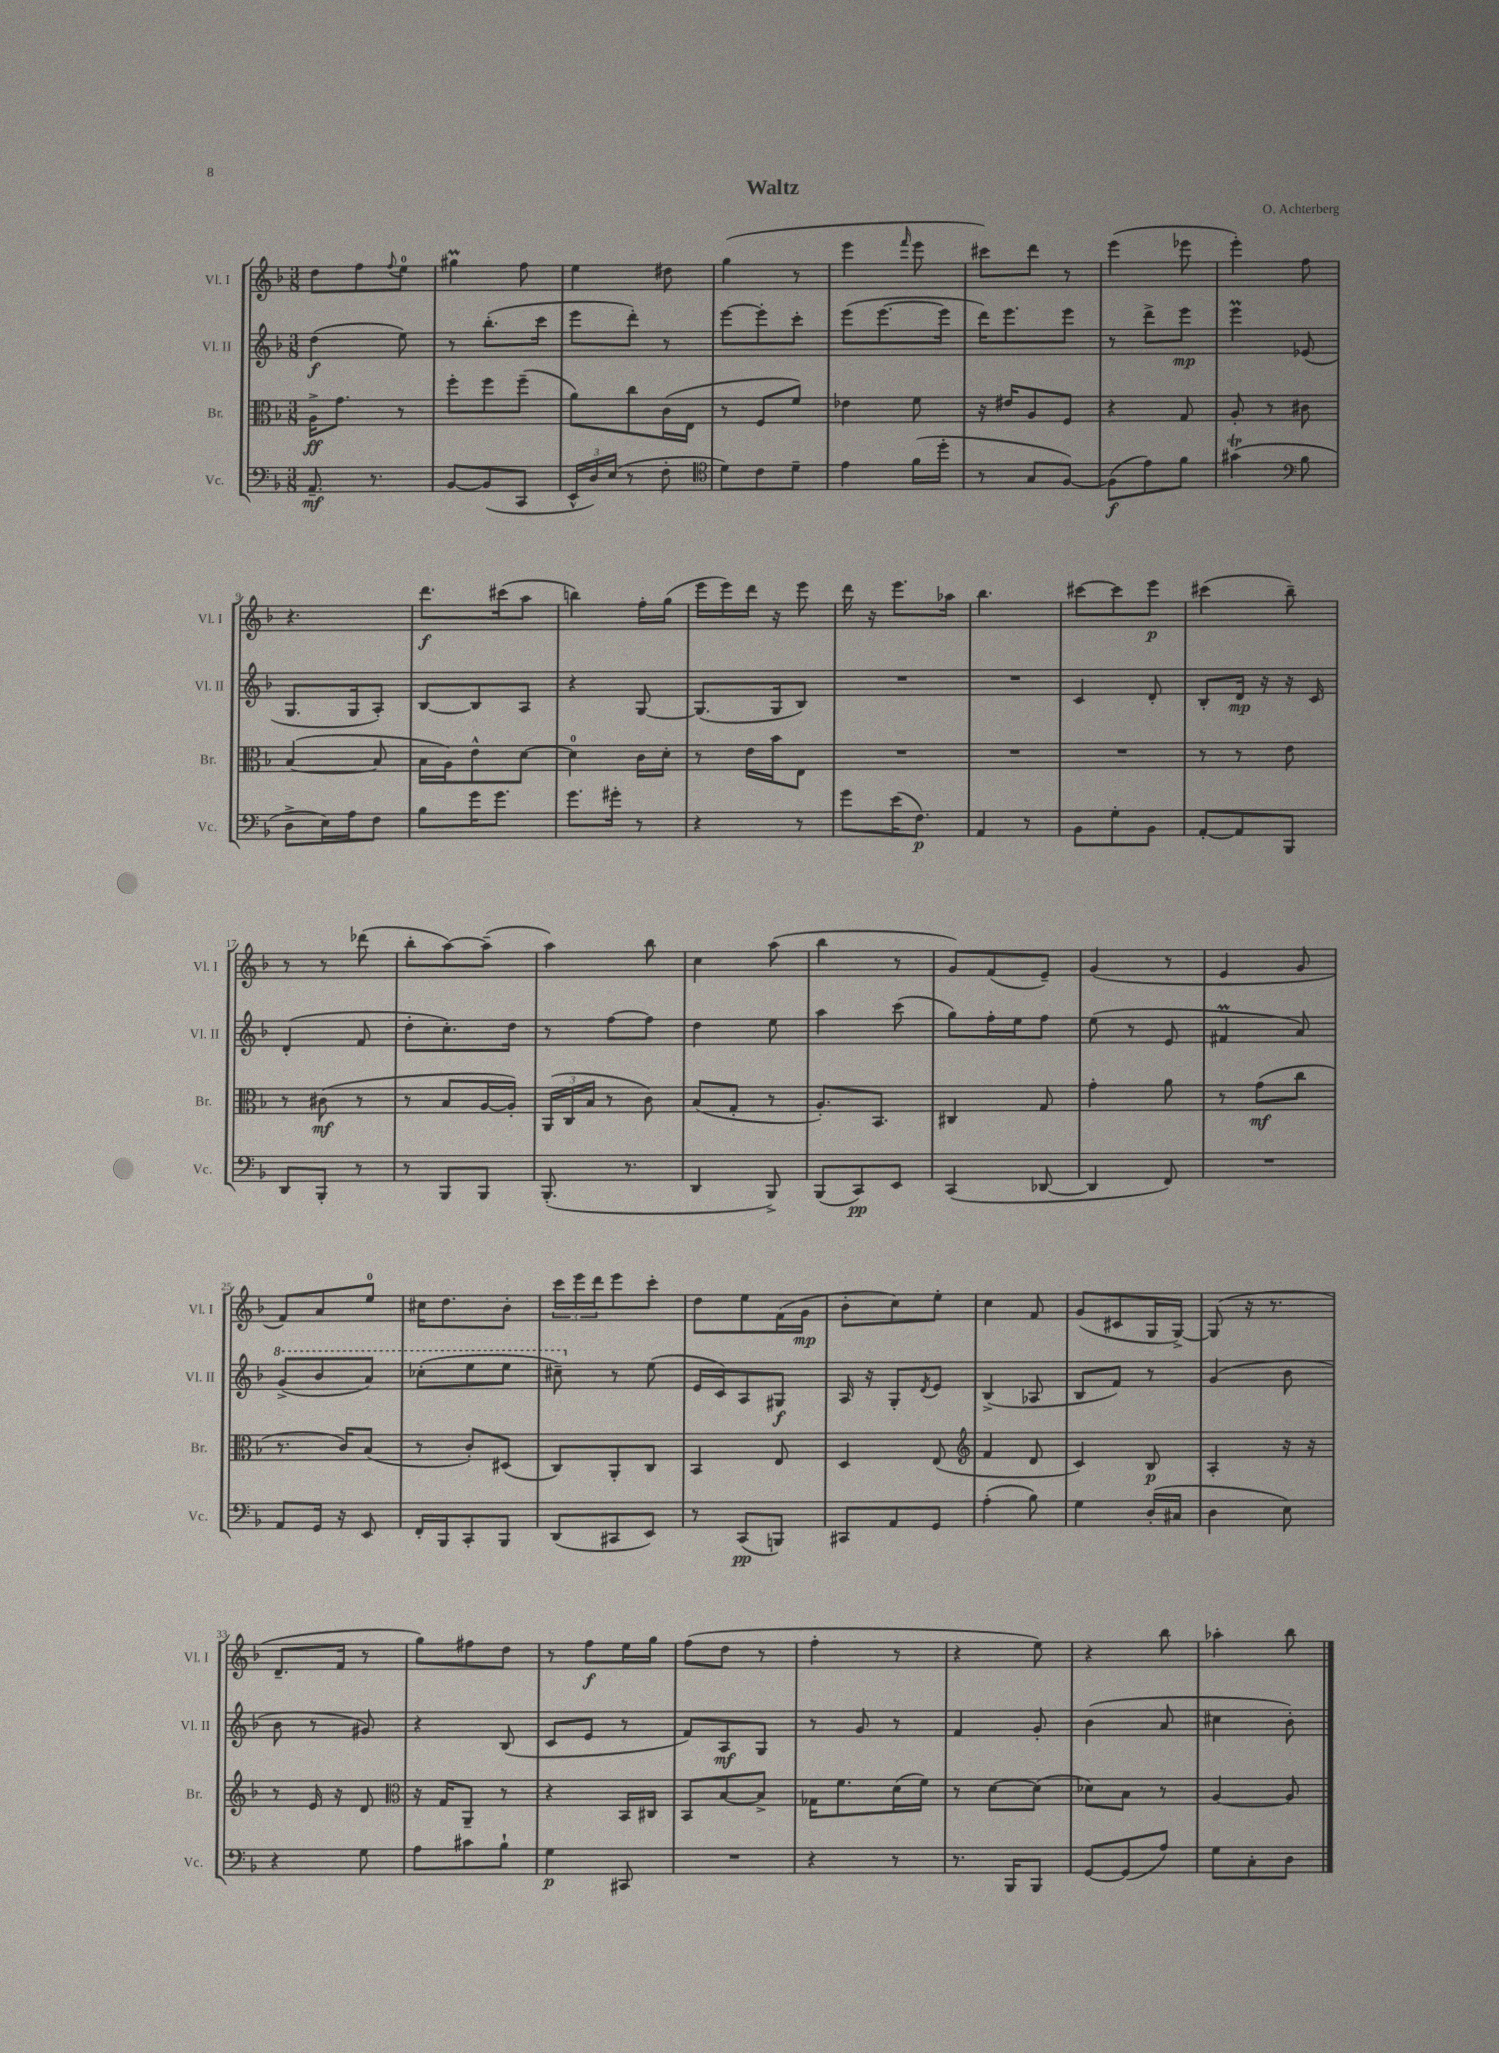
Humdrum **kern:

**kern	**kern	**kern	**kern
*staff4	*staff3	*staff2	*staff1
*clefF4	*clefC3	*clefG2	*clefG2
*k[b-]	*k[b-]	*k[b-]	*k[b-]
*M3/8	*M3/8	*M3/8	*M3/8
8.AA~	16A^	(4dd	8dd
.	8.g	.	.
.	.	.	8ff
8.r	.	.	.
.	.	.	8qqff
.	8r	8ee)	8ee
=	=	=	=
[8BB-	8ff'	8r	4gg#
(8BB-]	8ff	(8.bb-'	.
8CC	(8ff~	.	8ff
.	.	16ccc	.
=	=	=	=
24EE^^	8a)	8eee	4ee
24D)	.	.	.
(24E	.	.	.
8r	8cc	8ddd')	.
8F'	(16c	8r	8dd#
.	16E	.	.
=	=	=	=
*clefC4	*	*	*
8d)	8r	[8eee	(4gg
8c	8F	8eee']	.
8d~	8f)	8ccc'	8r
=	=	=	=
4e	4e-	(8eee	4eee
.	.	[8.eee	.
.	.	.	16qqfff
(16f	8f	.	8eee
16dd'	.	16eee]	.
=	=	=	=
8r	16r	16ddd)	8ccc#)
.	16e#	8.eee	.
8G	8A	.	8ddd
[8F)	8F	8eee	8r
=	=	=	=
(8F]	4r	8r	(4eee
8e)	.	8ddd^	.
8f	8G	8eee	8eee-
=	=	=	=
(4g#	8A'	4eee	4eee')
.	8r	.	.
*clefF4	*	*	*
8B-	8c#	(8e-	8ff
=	=	=	=
8D^	([4B-	8.G	4.r
16E)	.	.	.
16A	.	16G	.
8F	8B-]	8A')	.
=	=	=	=
8B-	16B-	[8B-	8.ddd
.	16A)	.	.
16g	8e^^	8B-]	.
8.g	.	.	(16ccc#
.	[8d	8A	8aa
=	=	=	=
8.g	4d]	4r	4bb)
16g#'	.	.	.
8r	16c	[8G	16ff'
.	16d'	.	(16gg
=	=	=	=
4r	8r	(8.G]	16eee
.	.	.	16eee)
.	16e	.	16ddd
.	16b-	16G	16r
8r	8E	8B-)	8eee
=	=	=	=
8g	4.r	4.r	16ddd
.	.	.	16r
(16e	.	.	8.eee
8.F)	.	.	.
.	.	.	16aa-
=	=	=	=
4AA	4.r	4.r	4.bb-
8r	.	.	.
=	=	=	=
8BB-	4.r	4c	[8ccc#
8G'	.	.	8ccc#]
8BB-	.	8d'	8eee
=	=	=	=
[8AA'	8r	8B-'	(4ccc#
8AA]	8r	16d	.
.	.	16r	.
8BBB-	8e	16r	8bb-~)
.	.	16c	.
=	=	=	=
8DD	8r	(4d'	8r
8BBB-'	(8c#	.	8r
8r	8r	8f	(8ddd-
=	=	=	=
8r	8r	8dd'	8bb-'
8BBB-	8B-	8.cc')	[8aa)
8BBB-	[16A	.	(8aa~]
.	16A'])	16dd	.
=	=	=	=
(8.BBB-'	(24AA	8r	4aa)
.	24C	.	.
.	24B-	.	.
.	8r	[8ff	.
8.r	.	.	.
.	8c)	8ff]	8bb-
=	=	=	=
4DD	(8B-	4dd	4cc
.	8G'	.	.
8BBB-^)	8r	8ee	(8aa
=	=	=	=
(8BBB-	8.A')	4aa	4bb-
8CC)	.	.	.
.	8.BB-	.	.
8EE	.	(8ccc	8r
=	=	=	=
(4CC	4C#	8gg)	8g)
.	.	16ff'	(8f
.	.	16ee	.
[8DD-	8G	8ff	8e~)
=	=	=	=
4DD-]	4g'	(8ee	(4g
.	.	8r	.
8FF)	8a	8e	8r
=	=	=	=
4.r	8r	4f#	4e
.	(8g	.	.
.	8cc	8a)	8g
=	=	=	=
8AA	8.r	(8gg^	8f)
16GG	.	8bb-	8a
16r	16c)	.	.
8EE	(8B-	8aa)	8ee
=	=	=	=
16FF'	8r	(8ccc-'	16cc#
16BBB-	.	.	8.dd
8CC'	8c')	8eee	.
8BBB-	(8D#	8eee	8b-'
=	=	=	=
(8DD	8C)	8ccc#~)	24ccc
.	.	.	24eee
.	.	.	24ddd
8CC#	8AA'	8r	8eee
8EE)	8C	(8ee	8ccc'
=	=	=	=
8r	4BB-	16e	8dd
.	.	16c)	.
(8CC	.	8A	8ee
8BBB)	8E	8G#	(16f
.	.	.	16g
=	=	=	=
8CC#	4D	16A	8b-'
.	.	16r	.
8AA	.	8G'	8cc)
.	.	8qd	.
8GG	(8E	8e	8ee'
=	=	=	=
*	*clefG2	*	*
(4A'	4f	(4B-^	4cc
8B-)	8d	8A-	8f
=	=	=	=
4G	4c)	8B-	(8g
.	.	8f)	8c#
(16D'	8B-	8r	16G
16C#	.	.	[16G^)
=	=	=	=
4D	4A'	(4g	(8G]
.	.	.	16r
.	.	.	8.r
8E)	16r	8b-	.
.	16r	.	.
=	=	=	=
4r	8r	8b-	8.d~
.	16e	8r	.
.	16r	.	16f
8G	8d	8g#)	8r
=	=	=	=
*	*clefC3	*	*
8A	16r	4r	8gg)
.	16G	.	.
8c#	8AA~	.	8ff#
8B-`	8r	(8B-	8dd
=	=	=	=
4G	4r	8c	8r
.	.	8e	8ff
8CC#	16BB-	8r	16ee
.	16C#	.	16gg
=	=	=	=
4.r	8BB-	8f)	(8ff
.	[8B-	8A	8dd
.	8B-^]	8G	8r
=	=	=	=
4r	16G-	8r	4ff'
.	8.f	.	.
.	.	8g	.
8r	(16d	8r	8r
.	16f)	.	.
=	=	=	=
8.r	8r	4f	4r
.	[8d	.	.
16BBB-	.	.	.
8BBB-	(8d]	8g'	8ee)
=	=	=	=
[8GG	8d-)	(4b-	4r
(8GG]	8B-	.	.
8A)	8r	8a	8bb-
=	=	=	=
8G	[4A	4cc#	4aa-'
8C'	.	.	.
8D	8A]	8b-')	8bb-
==	==	==	==
*-	*-	*-	*-
